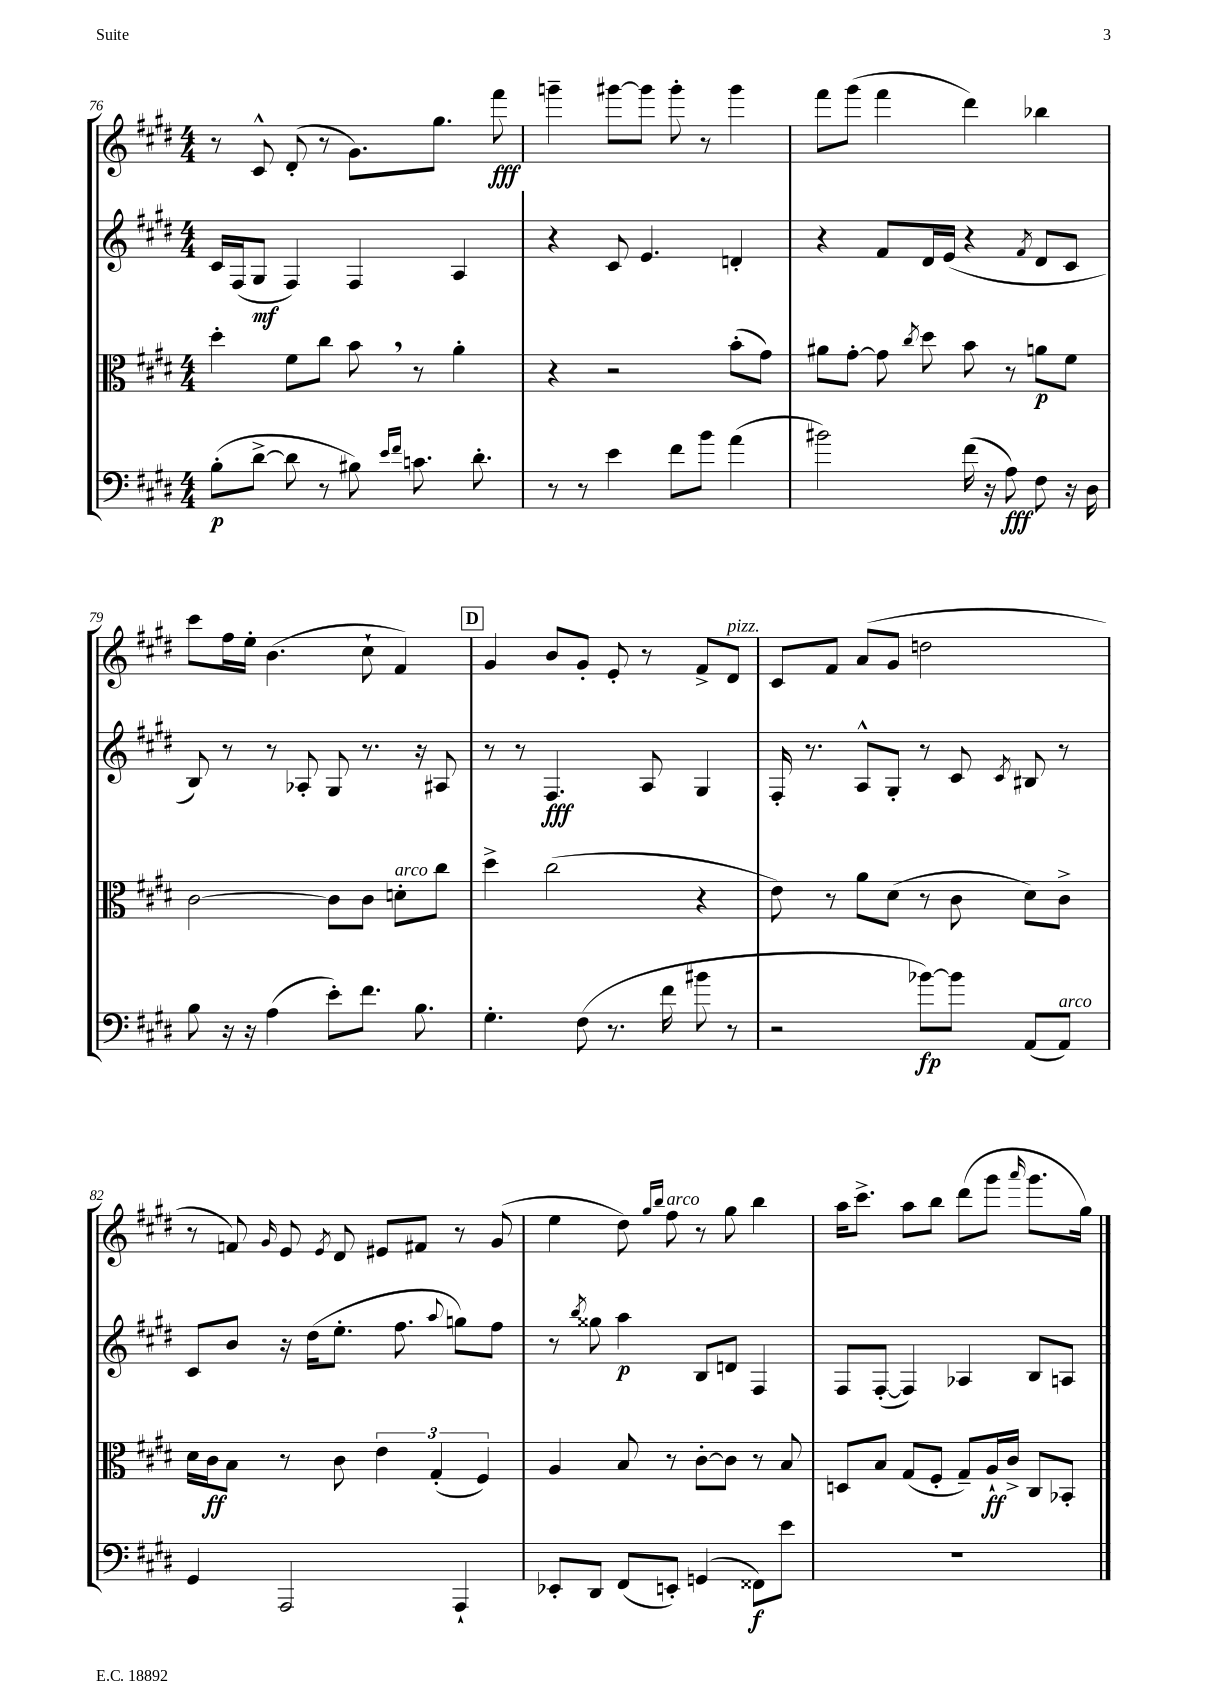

**kern	**dynam	**kern	**dynam	**kern	**dynam	**kern	**dynam
*part4	*part4	*part3	*part3	*part2	*part2	*part1	*part1
*staff4	*staff4	*staff3	*staff3	*staff2	*staff2	*staff1	*staff1
*clefF4	*	*clefC3	*	*clefG2	*	*clefG2	*
*k[f#c#g#d#]	*	*k[f#c#g#d#]	*	*k[f#c#g#d#]	*	*k[f#c#g#d#]	*
*M4/4	*	*M4/4	*	*M4/4	*	*M4/4	*
=76	=76	=76	=76	=76	=76	=76	=76
(8B'\L	p	4dd#'\	.	16c#/LL	.	8r	.
.	.	.	.	(16F#/J	.	.	.
[8d#^\J	.	.	.	8G#/J	mf	8c#^^/	.
8d#\]	.	8f#\L	.	4F#/)	.	(8d#'/	.
8r	.	8cc#\J	.	.	.	8r	.
8B#X\)	.	8b,\	.	4F#/	.	8.g#\L)	.
16qqe/LL	.	.	.	.	.	.	.
16qqf#/JJ	.	.	.	.	.	.	.
8.cn\	.	8r	.	.	.	.	.
.	.	.	.	.	.	8.gg#\J	.
.	.	4a'\	.	4A/	.	.	.
8.d#'\	.	.	.	.	.	.	.
.	.	.	.	.	.	8fff#\	fff
=77	=77	=77	=77	=77	=77	=77	=77
8r	.	4r	.	4r	.	4gggn~\	.
8r	.	.	.	.	.	.	.
4e\	.	2r	.	8c#/	.	[8ggg#X\L	.
.	.	.	.	4.e/	.	8ggg#\J]	.
8f#\L	.	.	.	.	.	8ggg#'\	.
8b\J	.	.	.	.	.	8r	.
(4a\	.	(8b'\L	.	4dn'/	.	4ggg#\	.
.	.	8g#\J)	.	.	.	.	.
=78	=78	=78	=78	=78	=78	=78	=78
2b#X\)	.	8a#X\L	.	4r	.	8fff#\L	.
.	.	[8g#'\J	.	.	.	(8ggg#\J	.
.	.	8g#\]	.	8f#/L	.	4fff#\	.
.	.	8qcc#/	.	.	.	.	.
.	.	8dd#\	.	16d#/L	.	.	.
.	.	.	.	(16e/JJ	.	.	.
(16f#\	.	8b\	.	4r	.	4ddd#\)	.
16r	.	.	.	.	.	.	.
8A\)	fff	8r	.	.	.	.	.
.	.	.	.	8qf#/	.	.	.
8F#\	.	8an\L	p	8d#/L	.	4bb-X\	.
16r	.	8f#\J	.	8c#/J	.	.	.
16D#\	.	.	.	.	.	.	.
!!LO:LB:g=z
=79	=79	=79	=79	=79	=79	=79	=79
8B\	.	[2c#\	.	8B/)	.	8ccc#\L	.
16r	.	.	.	8r	.	16ff#\L	.
16r	.	.	.	.	.	16ee'\JJ	.
(4A\	.	.	.	8r	.	(4.b\	.
.	.	.	.	8A-X'/	.	.	.
8e'\L)	.	8c#\L]	.	8G#/	.	.	.
8.f#\J	.	8c#\J	.	8.r	.	8cc#`\	.
!	!	!LO:TX:a:i:t=arco	!	!	!	!	!
.	.	8dn'\L	.	.	.	4f#/)	.
8.B\	.	.	.	16r	.	.	.
.	.	8cc#\J	.	8A#X/	.	.	.
!!LO:REH:place=s1:t=D
=80	=80	=80	=80	=80	=80	=80	=80
4.G#'\	.	4dd#^\	.	8r	.	4g#/	.
.	.	.	.	8r	.	.	.
.	.	(2cc#\	.	4.F#/	fff	8b/L	.
(8F#\	.	.	.	.	.	8g#'/J	.
8.r	.	.	.	.	.	8e'/	.
.	.	.	.	8A/	.	8r	.
16f#\	.	.	.	.	.	.	.
8b#X\	.	4r	.	4G#/	.	8f#^/L	.
!	!	!	!	!	!	!LO:TX:a:i:t=pizz.	!
8r	.	.	.	.	.	8d#/J	.
=81	=81	=81	=81	=81	=81	=81	=81
2r	.	8e\)	.	16F#'/	.	8c#/L	.
.	.	.	.	8.r	.	.	.
.	.	8r	.	.	.	8f#/J	.
.	.	8a\L	.	8A^^/L	.	(8a/L	.
.	.	(8d#\J	.	8G#'/J	.	8g#/J	.
[8b-X\L)	fp	8r	.	8r	.	2ddn\	.
8b-\J]	.	8c#\	.	8c#/	.	.	.
.	.	.	.	8qc#/	.	.	.
(8AA/L	.	8d#\L)	.	8B#X/	.	.	.
!LO:TX:a:i:t=arco	!	!	!	!	!	!	!
8AA/J)	.	8c#^\J	.	8r	.	.	.
!!LO:LB:g=z
=82	=82	=82	=82	=82	=82	=82	=82
4GG#/	.	16d#\LL	.	8c#/L	.	8r	.
.	.	16c#\J	ff	.	.	.	.
.	.	8B\J	.	8b/J	.	8fn/)	.
.	.	.	.	.	.	16qqg#/	.
2AAA/	.	8r	.	16r	.	8e/	.
.	.	.	.	(16dd#\KL	.	.	.
.	.	.	.	.	.	8qe/	.
.	.	8c#\	.	8.ee'\J	.	8d#/	.
.	.	6e\	.	.	.	8e#X/L	.
.	.	.	.	8.ff#\	.	.	.
.	.	.	.	.	.	8f#X/J	.
.	.	(6G#'/	.	.	.	.	.
.	.	.	.	8qqaa/	.	.	.
4AAA`/	.	.	.	8ggn\L)	.	8r	.
.	.	6F#/)	.	.	.	.	.
.	.	.	.	8ff#\J	.	(8g#/	.
=83	=83	=83	=83	=83	=83	=83	=83
8EE-X'/L	.	4A/	.	8r	.	4ee\	.
.	.	.	.	8qbb/	.	.	.
8DD#/J	.	.	.	8gg##X\	.	.	.
(8FF#/L	.	8B/	.	4aa\	p	8dd#\)	.
.	.	.	.	.	.	16qqgg#/LL	.
.	.	.	.	.	.	16qqbb/JJ	.
!	!	!	!	!	!	!LO:TX:a:i:t=arco	!
8EEn'/J)	.	8r	.	.	.	8ff#\	.
(4GGn/	.	[8c#'\L	.	8B/L	.	8r	.
.	.	8c#\J]	.	8dn/J	.	8gg#\	.
8FF##X\L)	f	8r	.	4F#/	.	4bb\	.
8e\J	.	8B/	.	.	.	.	.
=84	=84	=84	=84	=84	=84	=84	=84
1r	.	8Dn/L	.	8F#/L	.	16aa\KL	.
.	.	.	.	.	.	8.ccc#^\J	.
.	.	8B/J	.	([8F#'/J	.	.	.
.	.	(8G#/L	.	4F#/])	.	8aa\L	.
.	.	8F#'/J	.	.	.	8bb\J	.
.	.	8G#~/L)	.	4A-X/	.	(8ddd#\L	.
.	.	16A`/L	ff	.	.	8ggg#\J	.
.	.	16c#^/JJ	.	.	.	.	.
.	.	.	.	.	.	16qqaaa/	.
.	.	8C#/L	.	8B/L	.	8.ggg#\L	.
.	.	8BB-X'/J	.	8An/J	.	.	.
.	.	.	.	.	.	16gg#\Jk)	.
==	==	==	==	==	==	==	==
*-	*-	*-	*-	*-	*-	*-	*-
